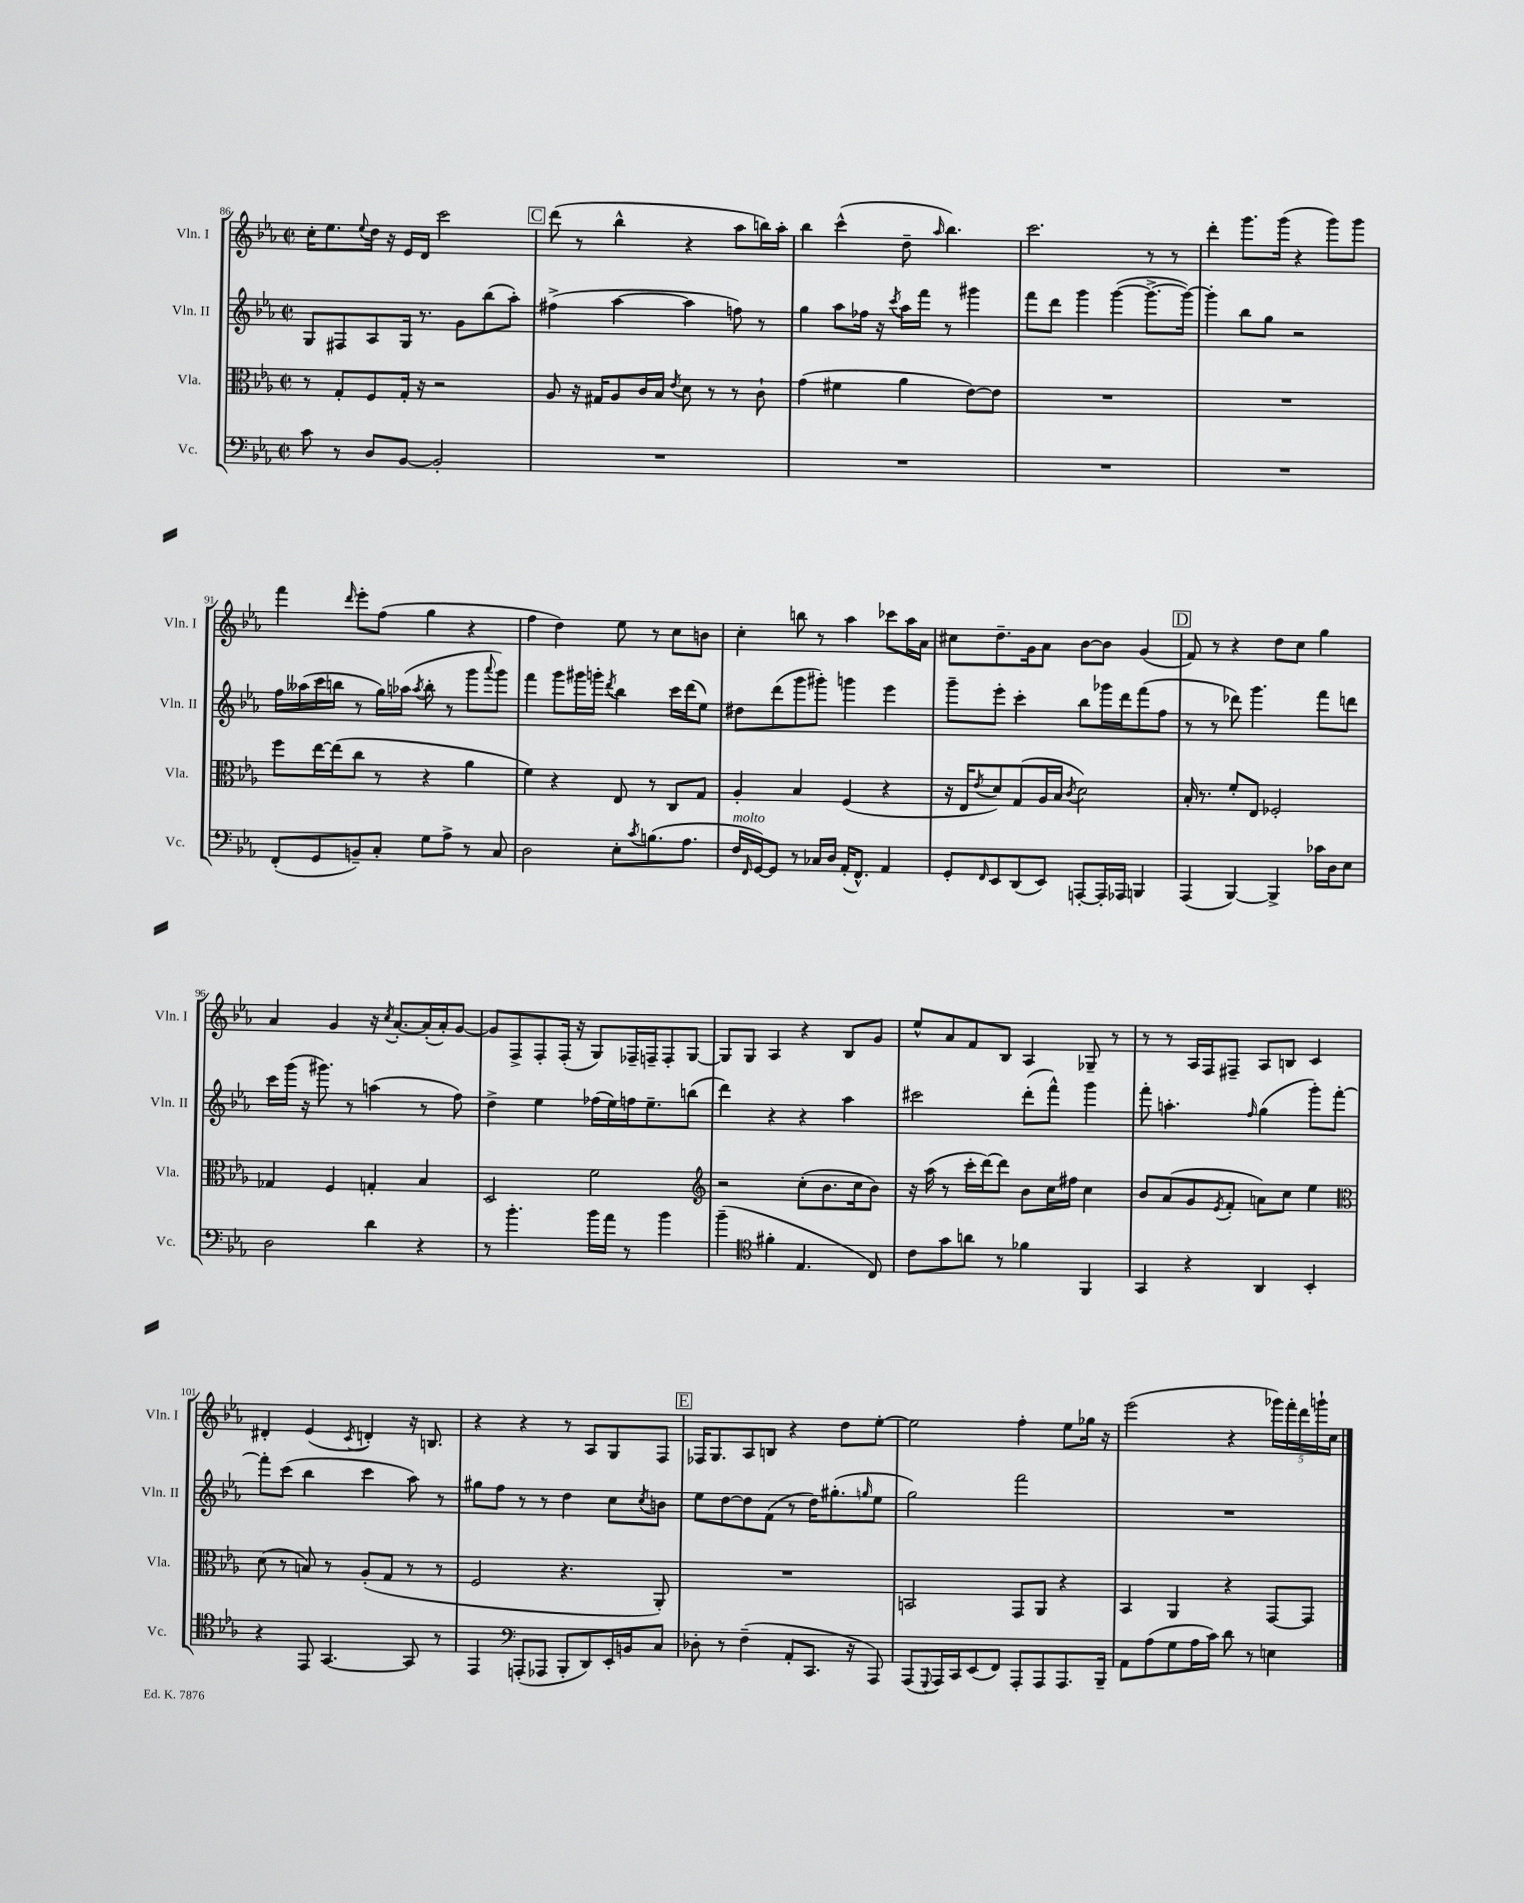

**kern	**kern	**kern	**kern
*part4	*part3	*part2	*part1
*staff4	*staff3	*staff2	*staff1
*I"Vc.	*I"Vla.	*I"Vln. II	*I"Vln. I
*I'Vc.	*I'Vla.	*I'Vln. II	*I'Vln. I
*clefF4	*clefC3	*clefG2	*clefG2
*k[b-e-a-]	*k[b-e-a-]	*k[b-e-a-]	*k[b-e-a-]
*M2/2	*M2/2	*M2/2	*M2/2
*met(c|)	*met(c|)	*met(c|)	*met(c|)
=86	=86	=86	=86
8c\	8r	8G/L	16cc'\KL
.	.	.	8.ee-\
8r	8G'/L	8F#X/	.
.	.	.	8qqee-/
8D/L	8F/	8A-/	16dd\Jk
.	.	.	16r
[8BB-/J	16G'/Jk	16G/Jk	16e-/LL
.	16r	8.r	16d/JJ
2BB-'/]	2r	.	2ccc\
.	.	8g\L	.
.	.	(8bb-\	.
.	.	8aa-'\J)	.
!!LO:REH:place=s1:t=C
=87	=87	=87	=87
1r	8A-/	(4ff#X^\	(8ddd\
.	16r	.	8r
.	16G#X/KL	.	.
.	8A-/	[4aa-\	4bb-^^\
.	16c/L	.	.
.	16B-/JJ	.	.
.	8qe-/	.	.
.	8d\	4aa-\]	4r
.	8r	.	.
.	8r	8ffn\)	8aa-\L
.	8c`\	8r	16bbn\L)
.	.	.	16aa-'\JJ
=88	=88	=88	=88
1r	(4g\	4gg\	4bb-\
.	4f#X\	8aa-\L	(4ccc^^\
.	.	16ff-X\Jk	.
.	.	16r	.
.	.	8qccc/	.
.	4a-\	16aa-\LL	8dd~\
.	.	16fff\JJ	.
.	.	.	16qqaa-/
.	.	8r	4.bb-\)
.	[8e-\L)	4ggg#X\	.
.	8e-\J]	.	.
=89	=89	=89	=89
1r	1r	8fff\L	2.ccc\
.	.	8ddd\J	.
.	.	4ggg\	.
.	.	([4ggg\	.
.	.	8.ggg^\L_	8r
.	.	.	8r
.	.	16ggg\Jk_)	.
=90	=90	=90	=90
1r	1r	4ggg'\]	4ddd'\
.	.	8bb-\L	8.ggg\L
.	.	8gg\J	.
.	.	.	(16ggg\Jk
.	.	2r	4r
.	.	.	8ggg\L)
.	.	.	8ggg\J
!!LO:LB:g=z
=91	=91	=91	=91
(8FF'/L	8ff\L	16ff\LL	4fff\
.	.	(16aa--X\	.
8GG/	[16ee-\L	16ccc\	.
.	(16ee-\J]	16bbn\JJ	.
.	.	.	16qqddd/
8BBn~/)	8cc\J	8r	8eee-'\L
8C'/J	8r	16gg\LL)	(8ff\J
.	.	(16aa-X\JJ	.
.	.	8qaa-/	.
8G\L	4r	8bb'\	4gg\
8A-^\J	.	8r	.
8r	4a-\	8ggg\L	4r
.	.	8qqaaa-/	.
8C/	.	8ggg\J)	.
=92	=92	=92	=92
2D\	4f\)	4fff\	4ff\
.	4r	8ggg\L	4dd\)
.	.	16ggg#X\L	.
.	.	16gggn'\JJ	.
.	.	8qddd/	.
8E-'\L	8E-/	4bb-\	8ee-\
8qc/	.	.	.
(8.Bn\	8r	.	8r
.	8C/L	16ccc\LL	8cc\L
8.A-\J	.	(16ddd\J	.
.	8G/J	8ee-\J)	8bn\J
=93	=93	=93	=93
!LO:TX:a:i:t=molto	!	!	!
16F/LL	4A-'/	8dd#X\L	4cc'\
16qqFF/	.	.	.
[16GG/J)	.	.	.
8GG/J]	.	(8ddd\	.
8r	4B-/	8ggg\	8bbn\
16C-X/LL	.	8ggg#X'\J)	8r
16D/JJ	.	.	.
(16AA-'/KL	(4F/	4gggn\	4aa-\
8.FF^^/J)	.	.	.
4AA-/	4r	4eee-\	8ccc-X\L
.	.	.	16aa-\L
.	.	.	16a-\JJ
=94	=94	=94	=94
8GG'/L	16r	8ggg~\L	8cc#X\L
.	16E-/KL	.	.
16qqFF/	8qe-/	.	.
8EE-/	8d/)	8eee-'\J	8.dd~\
(8DD/	(8G/	4ccc'\	.
.	.	.	16g\k
8EE-/J)	16A-/L	.	8a-\J
.	16B-/JJ	.	.
.	8qc/	.	.
[8AAAn'/L	2d\)	8bb-\L	[8b-\L
16AAA'/L]	.	16ggg-X\L	8b-\J]
16AAA-X/JJ	.	16ddd\J	.
4BBBn/	.	(8fff\	(4g/
.	.	8ff\J	.
!!LO:REH:place=s1:t=D
=95	=95	=95	=95
(4AAA-/	16B-'/	8r	8f/)
.	8.r	.	.
.	.	8r	8r
[4BBB-/)	8f'/L	8ddd-X\)	4r
.	8E-/J	4.ggg\	.
4BBB-^/]	2F-X'/	.	8dd\L
.	.	.	8cc\J
16c-X\LL	.	8fff\L	4gg\
16D\J	.	.	.
8E-\J	.	8dddn\J	.
!!LO:LB:g=z
=96	=96	=96	=96
2D\	4G-X/	16ccc\LL	4a-/
.	.	(16ggg\JJ	.
.	.	16r	.
.	.	8.ggg#X\)	.
.	4F/	.	4g/
.	.	8r	.
4d\	4Gn'/	(4aan\	16r
.	.	.	8qcc/
.	.	.	[8.a-'/L
4r	4B-/	8r	(16a-'/L]
.	.	.	16a-'/J)
.	.	8ff\)	[8g/J
=97	=97	=97	=97
8r	2D/	4dd^\	8g/L]
4.b-'\	.	.	8F^/
.	.	4ee-\	8F'/
.	.	.	(16F'/Jk
.	.	.	16r
16b-\LL	2f\	(16ff-X\LL	8G/L)
16a-\JJ	.	16ee-\)	.
8r	.	16ffn\J	16F-X~/L
.	.	8.ee-~\	16Fn~/J
4b-\	.	.	8F'/
.	.	(8bbn\J	[8G/J
=98	=98	=98	=98
*	*clefG2	*	*
(4b-~\	2r	4ddd\)	8G/L]
.	.	.	8G/J
*clefC4	*	*	*
4f#X'\	.	4r	4A-/
4.E-/	(8cc'\L	4r	4r
.	8.b-\	.	.
.	.	4aa-\	8B-/L
.	16cc\k	.	.
8C/)	8b-\J)	.	8g/J
=99	=99	=99	=99
8c\L	16r	2ccc#X\	8ee-^^/L
.	(16aa-\	.	.
8g\	8r	.	8a-/
8an\J	16ccc'\LL	.	8f/
.	[16ddd\J)	.	.
8r	8ddd\J]	.	8B-/J
4f-X\	8b-\L	(8ddd'\L	4A-/
.	16cc\L	8fff^^\J)	.
.	16ff#X\JJ	.	.
4FF/	4cc\	4ggg\	8G-X~/
.	.	.	8r
=100	=100	=100	=100
4GG/	8b-/L	8fff'\	8r
.	(8a-/	4.aan'\	8r
4r	8g/	.	16A-/LL
.	.	.	16F/J
.	8qe-/	.	.
.	8f'/J	.	8F#X~/J
.	.	16qqff/	.
4AA-/	8an\L)	(4gg\	8A-/L
.	8cc\J	.	8Bn/J
4BB-'/	4ee-\	8ggg'\L)	4c/
.	.	[8fff'\J	.
!!LO:LB:g=z
=101	=101	=101	=101
*	*clefC3	*	*
4r	(8d\	8fff'\L]	4d#X'/
.	8r	(8ccc\J	.
8EE-/	8Bn/)	4bb-\	(4e-/
[4.GG/	8r	.	.
.	.	.	8qc/
.	(8A-'/L	4ccc\	4dn'/)
.	8G/J	.	.
8GG/]	8r	8aa-\)	16r
.	.	.	8.Bn/
8r	8r	8r	.
=102	=102	=102	=102
4EE-/	2F/	8gg#X\L	4r
.	.	8ff\J	.
*clefF4	*	*	*
(8AAAn'/L	.	8r	4r
8AAA-X/J	.	8r	.
8BBB-'/L	4.r	4dd\	8r
8DD/)	.	.	8A-/L
16EE-'/L	.	8cc\L	8G/
16BBn/J	.	.	.
.	.	8qcc/	.
8C/J	8AA-'/)	8bn\J	8F/J
!!LO:REH:place=s1:t=E
=103	=103	=103	=103
8D-X'\	1r	8ee-\L	16F-X/KL
.	.	.	8.G/
8r	.	[8dd\	.
(4F~\	.	8dd\]	8A-/
.	.	(8f\J	8Bn/J
8AA-'/L	.	8r	4r
8.CC/J	.	16dd\KL)	.
.	.	(8.gg#X'\	.
.	.	.	8dd\L
16r	.	.	.
.	.	16qqggn/	.
8AAA-/)	.	8ee-\J	[8ee-'\J
=104	=104	=104	=104
(8AAA-/L	2BBn/	2gg\)	2ee-\]
8qqGGG/	.	.	.
16AAA-/L)	.	.	.
16CC/J	.	.	.
(8EE-/	.	.	.
8FF/J)	.	.	.
8AAA-'/L	8GG/L	2fff\	4ff'\
8AAA-/	8AA-/J	.	.
8.AAA-/	4r	.	8ee-\L
.	.	.	16gg-X\Jk
16BBB-~/Jk	.	.	16r
=105	=105	=105	=105
8AA-\L	4BB-/	1r	(2eee-\
(8A-\	.	.	.
8G\	4AA-/	.	.
16A-\L	.	.	.
16c\JJ)	.	.	.
8d\	4r	.	4r
8r	.	.	.
4En\	[8GG/L	.	20ggg-X\LL)
.	.	.	20fff'\
.	.	.	20ddd\
.	8GG/J]	.	.
.	.	.	20gggn`\
.	.	.	20cc\JJ
==	==	==	==
*-	*-	*-	*-
